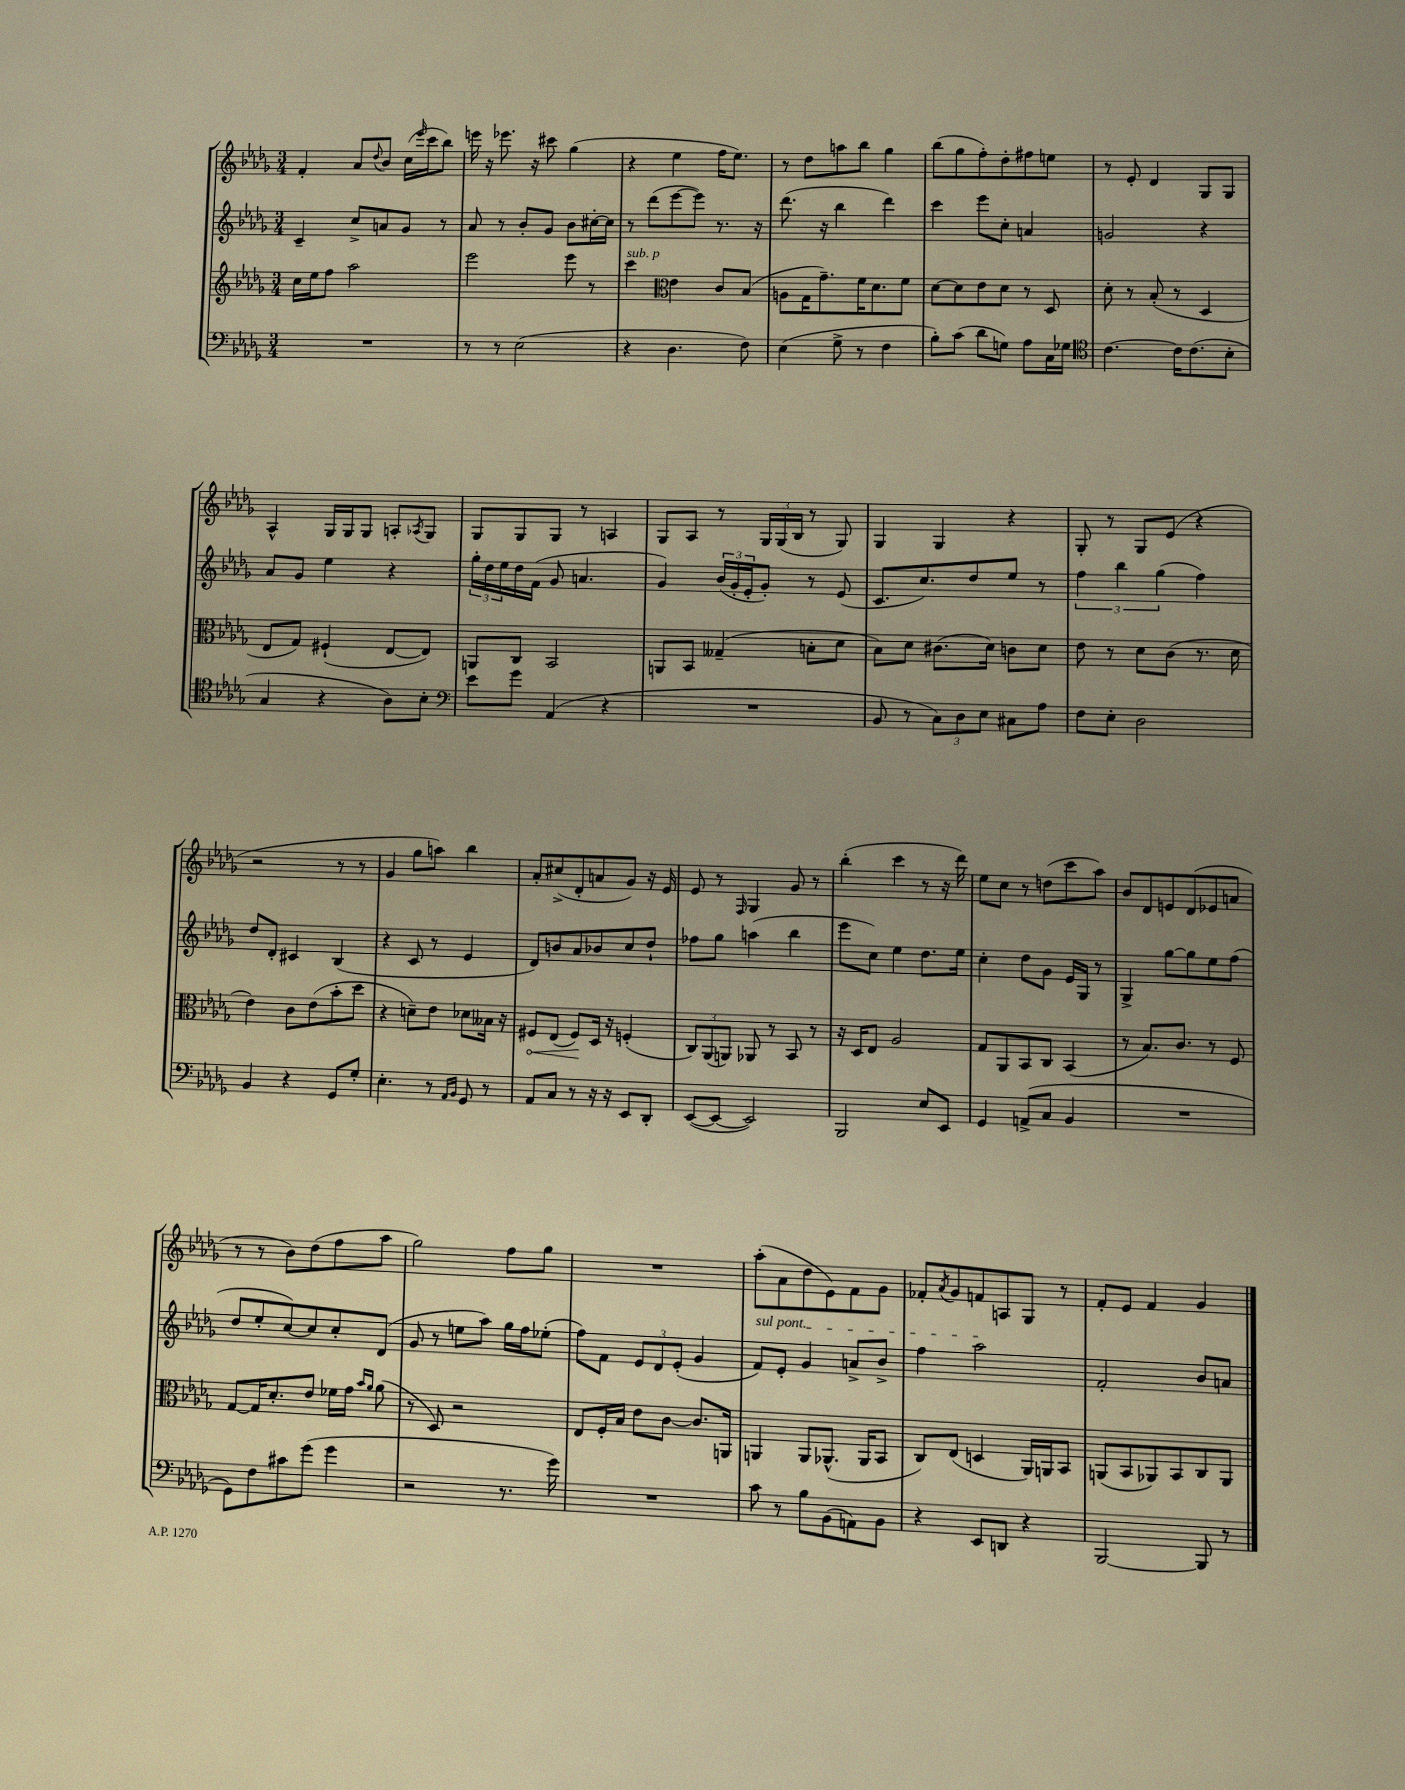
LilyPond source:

<<
\new StaffGroup <<
\new Staff = "s0" {
    \clef treble \key des \major \numericTimeSignature \time 3/4
    f'4-. aes'8 \appoggiatura { des''8 } bes'8 c''16( \grace { ees'''16 } c'''16 bes''8) |
    e'''16 r16 ees'''8. r16 cis'''8 ges''4( |
    r4 ees''4 f''16 ees''8.) |
    r8 des''8 a''8 bes''8 ges''4 |
    bes''8( ges''8 f''8-.) des''8-. fis''8 e''8 |
    r8 ees'8-. des'4 ges8 ges8 |
    aes4-^ ges16 ges16 ges8 a8-. \acciaccatura { aes8 } ges8 |
    ges8 ges8 ges8 r8 a4 |
    ges8 aes8 r8 \tuplet 3/2 { ges16 ges16( bes16 } r8 ges8) |
    ges4 ges4 r4 |
    ges8-. r8 ges8 ees'8( r4 |
    r2 r8 r8 |
    ges'4 ges''8 a''8) bes''4 |
    aes'8-. cis''8->( des'8-. a'8 ges'8) r16 ees'16 |
    ees'8 r8 \grace { f16 } ges4 ges'8 r8 |
    bes''4-.( c'''4 r8 r16 des'''16) |
    ees''8 c''8 r8 d''8( c'''8 aes''8) |
    bes'8 des'8 e'8 des'8( ees'8 a'8 |
    r8 r8 bes'8) des''8( f''8 aes''8 |
    ges''2) f''8 ges''8 |
    R2. |
    aes''8-.( aes'8 des''8 ees'8) f'8 ges'8 |
    fes'8-. \acciaccatura { aes'8 } ges'8 f'8 a8 ges8 r8 |
    f'8-. ees'8 f'4 ges'4 \bar "|." |
}
\new Staff = "s1" {
    \clef treble \key des \major \numericTimeSignature \time 3/4
    c'4-- c''8-> a'8 ges'8 r8 |
    aes'8 r8 bes'8-. ges'8 bes'8 cis''16~-. cis''16 |
    r8 des'''8( ees'''8~ ees'''8) r8. r16 |
    des'''8.( r16 bes''4 des'''4) |
    c'''4 ees'''8 c''8-. a'4 |
    g'2 r4 |
    aes'8 ges'8 ees''4 r4 |
    \tuplet 3/2 { ges''16-. des''16 ees''16 } des''16 f'16( ges'8 a'4. |
    ges'4) \tuplet 3/2 { bes'16( ges'16-. ees'16-. } ges'8-.) r8 ees'8( |
    c'8. c''8.) des''8 ees''8 r8 |
    \tuplet 3/2 { f''4 bes''4 ges''4( } f''4) |
    des''8 des'8-. cis'4 bes4( |
    r4 c'8 r8 ees'4 |
    des'8) b'8 aes'8 bes'8 c''8 des''8-! |
    fes''8 ges''8 a''4( bes''4 |
    ees'''8 c''8) ees''4 des''8. ees''16 |
    c''4-. des''8 ges'8 ees'16 ges16 r8 |
    ges4-> ges''8~ ges''8 ees''8 f''8( |
    des''8 ees''8-. c''8~) c''8 c''8-. des'8( |
    ges'8 r8 e''8 aes''8) ges''16 f''16 ees''8-.( |
    f''8) f'8 \tuplet 3/2 { ees'8 des'8 ees'8-.( } ges'4 |
    \once \override TextSpanner.bound-details.left.text = \markup { \italic "sul pont." } f'8\startTextSpan) ees'8-. ges'4 a'8-> bes'8-> |
    f''4 aes''2\stopTextSpan |
    f'2-. bes'8 a'8 \bar "|." |
}
\new Staff = "s2" {
    \clef treble \key des \major \numericTimeSignature \time 3/4
    c''16 ees''16 f''8 aes''2 |
    ees'''2 ees'''8 r8 |
    c'''4^\markup { \italic "sub. p" } \clef alto ees'4 c'8 bes8( |
    a8 ges16 ges'8.--) f'16 des'8. f'8 |
    des'8~ des'8 ees'8 des'8 r8 des8 |
    des'8-. r8 bes8-.( r8 des4 |
    ees8 ges8) fis4-!( ees8~ ees8) |
    a,8 c8 bes,2 |
    a,8 bes,8 geses4--( b8-. des'8 |
    bes8) des'8 cis'8.( des'16) c'8 des'8 |
    ees'8 r8 des'8 c'8( r8. des'16 |
    ees'4) c'8 ees'8( bes'8-. des''8 |
    r4 d'8--) ees'8 des'8 beses16 r16 |
    \once \override Hairpin.circled-tip = ##t fis8\< ees8( fis8\!) des16 r16 f4-.( |
    \tuplet 3/2 { c8) aes,8( a,8) } aes,8 r8 bes,8 r8 |
    r16 des16 ees8 aes2 |
    ges8 aes,8 bes,8 c8 bes,4( |
    r8 bes8.) c'8. r8 f8 |
    ges8~ ges16 des'8.-. ees'8 fes'16 ges'16 \grace { bes'16 aes'16 } aes'8( |
    r8 des8) r2 |
    ees8 f16-. bes16 ees'8 c'8~ c'8. a,16 |
    a,4 a,8 aes,8.-^( aes,16 bes,8 |
    c8) ees8( d4 aes,16) a,16 bes,8 |
    a,8( bes,8 aes,8) bes,8 c8 aes,8 \bar "|." |
}
\new Staff = "s3" {
    \clef bass \key des \major \numericTimeSignature \time 3/4
    R2. |
    r8 r8 ees2( |
    r4 des4. f8) |
    ees4( ges8-> r8 f4 |
    bes8-.) c'8( des'8 g8) aes8 c16 ges16 |
    \clef tenor c'4.~ c'16 c'8.( bes8-. |
    ges4 r4 aes8) bes8-. |
    \clef bass ees'8 ges'8 aes,4( r4 |
    R2. |
    bes,8 r8 \tuplet 3/2 { c8) des8 ees8 } cis8 aes8 |
    f8 ees8-. des2 |
    bes,4 r4 ges,8 ges8-. |
    ees4.-. r8 \grace { aes,16 bes,16 } ges,8 r8 |
    aes,8 c8 r8 r16 r16 ees,8 des,8-. |
    ees,8~( ees,8~ ees,2) |
    bes,,2 ees8 ees,8 |
    ges,4 a,8->( c8 bes,4 |
    R2. |
    ges,8) f8 cis'8 ges'8( ges'4 |
    r2 r8. ges'16) |
    R2. |
    c'8 r8 bes8 bes,8( a,8) bes,8 |
    r4 ees,8 d,8 r4 |
    bes,,2~ bes,,8 r8 \bar "|." |
}
>>
>>
\layout { \context { \Score \remove "Bar_number_engraver" } }
